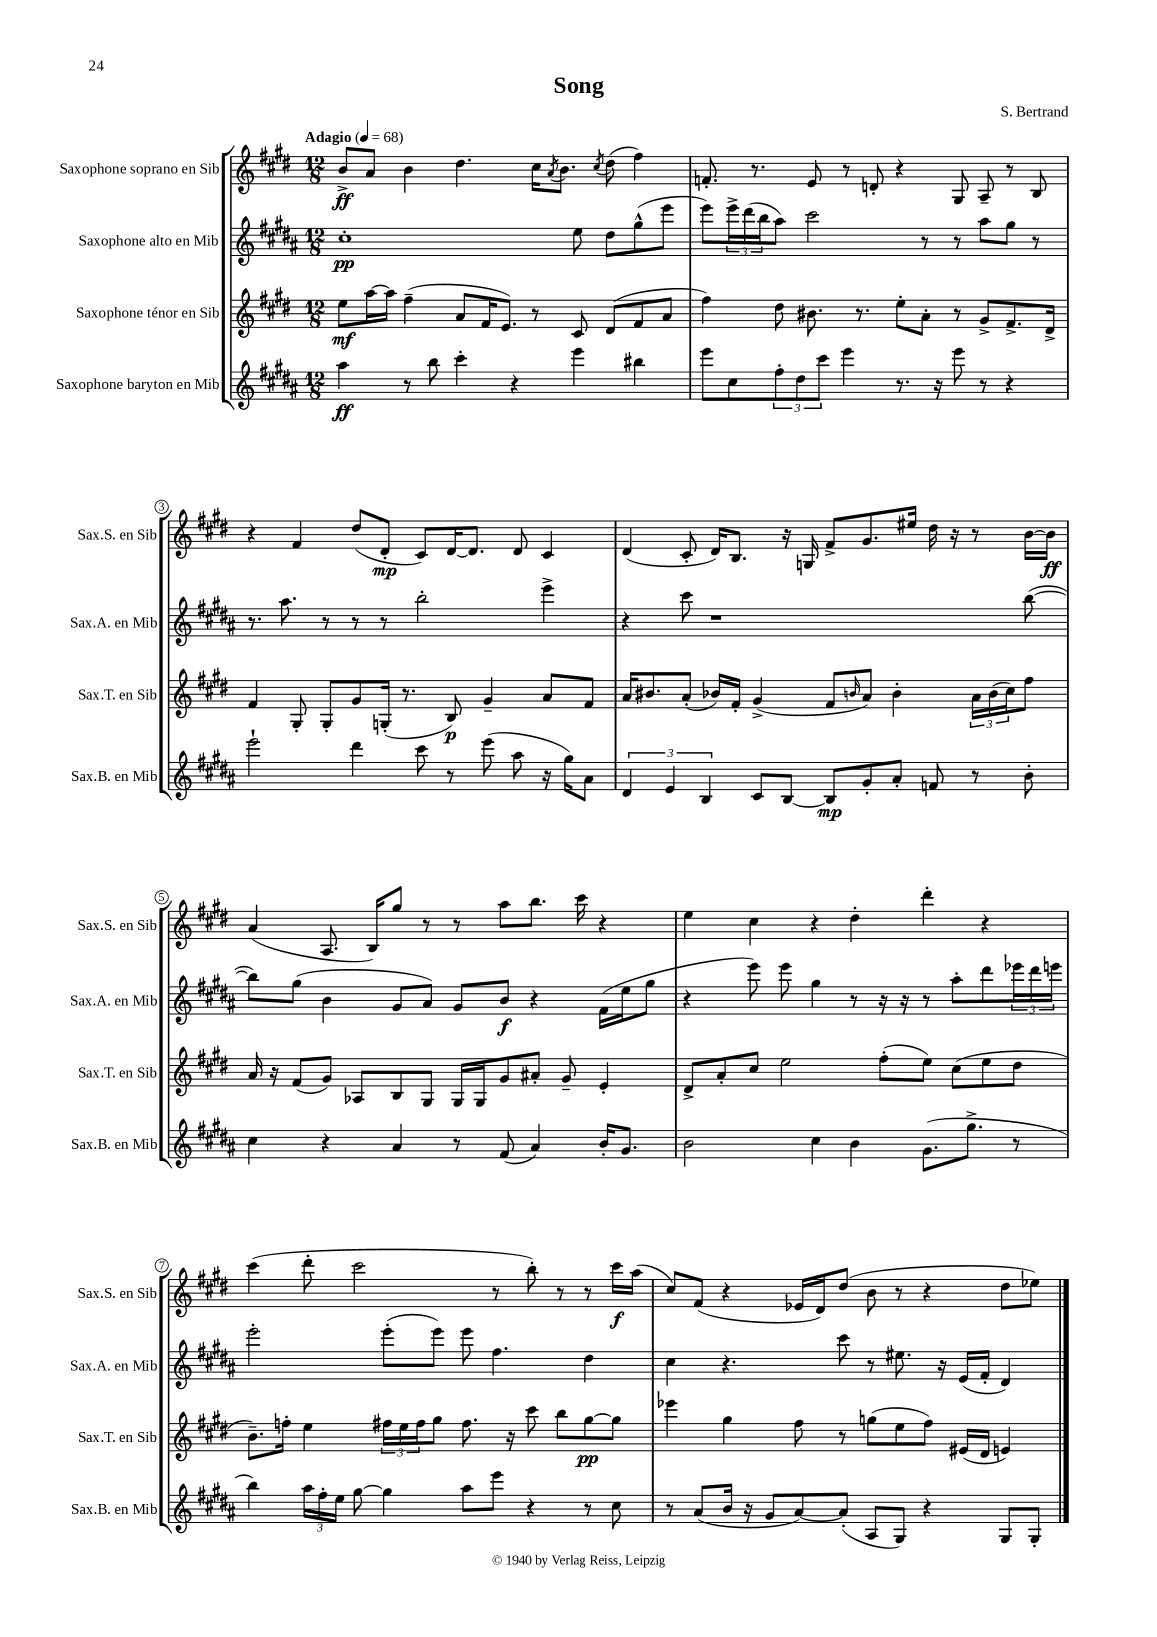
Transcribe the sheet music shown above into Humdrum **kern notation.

**kern	**dynam	**kern	**dynam	**kern	**dynam	**kern	**dynam
*part4	*part4	*part3	*part3	*part2	*part2	*part1	*part1
*staff4	*staff4	*staff3	*staff3	*staff2	*staff2	*staff1	*staff1
*I"Saxophone baryton en Mib	*	*I"Saxophone ténor en Sib	*	*I"Saxophone alto en Mib	*	*I"Saxophone soprano en Sib	*
*I'Sax.B. en Mib	*	*I'Sax.T. en Sib	*	*I'Sax.A. en Mib	*	*I'Sax.S. en Sib	*
*clefG2	*	*clefG2	*	*clefG2	*	*clefG2	*
*k[f#c#g#d#a#]	*	*k[f#c#g#d#]	*	*k[f#c#g#d#a#]	*	*k[f#c#g#d#]	*
*M12/8	*	*M12/8	*	*M12/8	*	*M12/8	*
*MM68	*	*MM68	*	*MM68	*	*MM68	*
=1	=1	=1	=1	=1	=1	=1	=1
!	!	!	!	!	!	!LO:TX:a:B:t=Adagio	!
4aa#\	ff	8ee\L	mf	1cc#'	pp	8b^/L	ff
.	.	[16aa\L	.	.	.	8a/J	.
.	.	16aa\JJ]	.	.	.	.	.
8r	.	(4ff#~\	.	.	.	4b\	.
8bb\	.	.	.	.	.	.	.
4ccc#'\	.	8a/L	.	.	.	4.dd#\	.
.	.	16f#/K	.	.	.	.	.
.	.	8.e/J)	.	.	.	.	.
4r	.	.	.	.	.	.	.
.	.	8r	.	.	.	16cc#\KL	.
.	.	.	.	.	.	8qa/	.
.	.	.	.	.	.	8.b\J	.
4eee\	.	8c#/	.	8ee\	.	.	.
.	.	.	.	.	.	8qcc#/	.
.	.	(8d#/L	.	8dd#\L	.	(8dd#\	.
4bb#X\	.	8f#/	.	(8gg#^^\	.	4ff#\)	.
.	.	8a/J	.	8eee\J	.	.	.
=2	=2	=2	=2	=2	=2	=2	=2
8eee\L	.	4ff#\)	.	8eee\L)	.	8.fn'/	.
8cc#\	.	.	.	24eee^\L	.	.	.
.	.	.	.	(24ddd#\	.	.	.
.	.	.	.	.	.	8.r	.
.	.	.	.	24bb\J	.	.	.
12ff#'\	.	8dd#\	.	8aa#\J)	.	.	.
12dd#\	.	.	.	.	.	.	.
.	.	8.b#X\	.	2ccc#\	.	8e/	.
12ccc#\J	.	.	.	.	.	.	.
4eee\	.	.	.	.	.	8r	.
.	.	8.r	.	.	.	.	.
.	.	.	.	.	.	8dn'/	.
8.r	.	8ee'\L	.	.	.	4r	.
.	.	8a'\J	.	8r	.	.	.
16r	.	.	.	.	.	.	.
8eee\	.	8r	.	8r	.	8G#/	.
8r	.	8g#^/L	.	8aa#\L	.	8A~/	.
4r	.	8.f#^/	.	8gg#\J	.	8r	.
.	.	.	.	8r	.	8B/	.
.	.	16d#^/Jk	.	.	.	.	.
!!LO:LB:g=z
=3	=3	=3	=3	=3	=3	=3	=3
2eee`\	.	4f#/	.	8.r	.	4r	.
.	.	.	.	8.aa#\	.	.	.
.	.	8G#'/	.	.	.	4f#/	.
.	.	8G#'/L	.	8r	.	.	.
4ddd#\	.	8g#/	.	8r	.	(8dd#/L	.
.	.	(16Gn'/Jk	.	8r	.	8d#'/J	mp
.	.	8.r	.	.	.	.	.
8ccc#\	.	.	.	2bb'\	.	8c#/L)	.
8r	.	8B/)	p	.	.	[16d#/K	.
.	.	.	.	.	.	8.d#/J]	.
(8eee\	.	4g#~/	.	.	.	.	.
8aa#\	.	.	.	.	.	8d#/	.
16r	.	8a/L	.	4eee^\	.	4c#/	.
16gg#\KL)	.	.	.	.	.	.	.
8a#\J	.	8f#/J	.	.	.	.	.
=4	=4	=4	=4	=4	=4	=4	=4
6d#/	.	16a/KL	.	4r	.	(4d#/	.
.	.	8.b#X/	.	.	.	.	.
6e/	.	.	.	.	.	.	.
.	.	(8a'/J	.	8ccc#\	.	8c#'/	.
6B/	.	.	.	.	.	.	.
.	.	16b-X/LL)	.	1r	.	16d#/KL)	.
.	.	16f#'/JJ	.	.	.	8.B/J	.
8c#/L	.	(4g#^/	.	.	.	.	.
[8B/J	.	.	.	.	.	16r	.
.	.	.	.	.	.	16Gn/	.
8B/L]	mp	8f#/L	.	.	.	8f#^/L	.
.	.	16qqbn/	.	.	.	.	.
8g#'/	.	8a/J)	.	.	.	8.g#/	.
8a#'/J	.	4b'\	.	.	.	.	.
.	.	.	.	.	.	16ee#X/Jk	.
8fn/	.	.	.	.	.	16dd#\	.
.	.	.	.	.	.	16r	.
8r	.	24a\LL	.	.	.	8r	.
.	.	(24b\	.	.	.	.	.
.	.	24cc#\J)	.	.	.	.	.
8b'\	.	8ff#\J	.	([8bb\	.	[16b\LL	.
.	.	.	.	.	.	16b\JJ]	ff
!!LO:LB:g=z
=5	=5	=5	=5	=5	=5	=5	=5
4cc#\	.	16a/	.	8bb\L])	.	(4a/	.
.	.	16r	.	.	.	.	.
.	.	(8f#/L	.	(8gg#\J	.	.	.
4r	.	8g#/J)	.	4b\	.	8.A/	.
.	.	8A-X/L	.	.	.	.	.
.	.	.	.	.	.	16B/KL)	.
4a#/	.	8B/	.	8g#/L	.	8gg#/J	.
.	.	8G#/J	.	8a#/J)	.	8r	.
8r	.	16G#/LL	.	8g#/L	.	8r	.
.	.	16G#/J	.	.	.	.	.
(8f#/	.	8g#/	.	8b/J	f	8aa\L	.
4a#/)	.	8a#X'/J	.	4r	.	8.bb\J	.
.	.	8g#~/	.	.	.	.	.
.	.	.	.	.	.	16ccc#\	.
16b'/KL	.	4e'/	.	(16f#\LL	.	4r	.
8.g#/J	.	.	.	16ee\J	.	.	.
.	.	.	.	8gg#\J	.	.	.
=6	=6	=6	=6	=6	=6	=6	=6
2b\	.	8d#^/L	.	4r	.	4ee\	.
.	.	8a'/	.	.	.	.	.
.	.	8cc#/J	.	8eee\)	.	4cc#\	.
.	.	2ee\	.	8eee\	.	.	.
4cc#\	.	.	.	4gg#\	.	4r	.
4b\	.	.	.	8r	.	4dd#'\	.
.	.	(8ff#'\L	.	16r	.	.	.
.	.	.	.	16r	.	.	.
(8.g#\L	.	8ee\J)	.	8r	.	4ddd#'\	.
.	.	(8cc#\L	.	8aa#'\L	.	.	.
8.gg#^\J	.	.	.	.	.	.	.
.	.	8ee\	.	8ddd#\	.	4r	.
8r	.	8dd#\J	.	24eee-X\L	.	.	.
.	.	.	.	24ddd#\	.	.	.
.	.	.	.	24eeen\JJ	.	.	.
!!LO:LB:g=z
=7	=7	=7	=7	=7	=7	=7	=7
4bb\)	.	8.b~\L)	.	2eee'\	.	(4ccc#\	.
.	.	16ffn'\Jk	.	.	.	.	.
24aa#\LL	.	4ee\	.	.	.	8ddd#'\	.
24ff#'\	.	.	.	.	.	.	.
24ee\JJ	.	.	.	.	.	.	.
[8gg#\	.	.	.	.	.	2ccc#\	.
4gg#\]	.	24ff#X\LL	.	(8eee'\L	.	.	.
.	.	24ee\	.	.	.	.	.
.	.	24ff#\J	.	.	.	.	.
.	.	8gg#\J	.	8eee\J)	.	.	.
8aa#\L	.	8.ff#\	.	8eee\	.	.	.
8eee\J	.	.	.	4.ff#\	.	8r	.
.	.	16r	.	.	.	.	.
4r	.	8ccc#\	.	.	.	8bb'\)	.
.	.	8bb\L	.	.	.	8r	.
8r	.	[8gg#\	pp	4dd#\	.	8r	.
8cc#\	.	8gg#\J]	.	.	.	16ccc#\LL	f
.	.	.	.	.	.	(16aa\JJ	.
=8	=8	=8	=8	=8	=8	=8	=8
8r	.	4eee-X\	.	4cc#\	.	8cc#/L)	.
(8a#/L	.	.	.	.	.	(8f#/J	.
16b/Jk	.	4gg#\	.	4.r	.	4r	.
16r	.	.	.	.	.	.	.
8g#/L	.	.	.	.	.	.	.
[8a#/)	.	8ff#\	.	.	.	16e-X/LL	.
.	.	.	.	.	.	16d#/J)	.
(8a#'/J]	.	8r	.	8ccc#\	.	(8dd#/J	.
8A#/L	.	(8ggn\L	.	8r	.	8b\	.
8G#/J)	.	8ee\	.	8.ee#X\	.	8r	.
4r	.	8ff#\J)	.	.	.	4r	.
.	.	.	.	16r	.	.	.
.	.	(16e#X/LL	.	(16e/LL	.	.	.
.	.	16d#/JJ	.	16f#'/JJ	.	.	.
8G#/L	.	4en/)	.	4d#/)	.	8dd#\L	.
8G#'/J	.	.	.	.	.	8ee-X\J)	.
==	==	==	==	==	==	==	==
*-	*-	*-	*-	*-	*-	*-	*-
